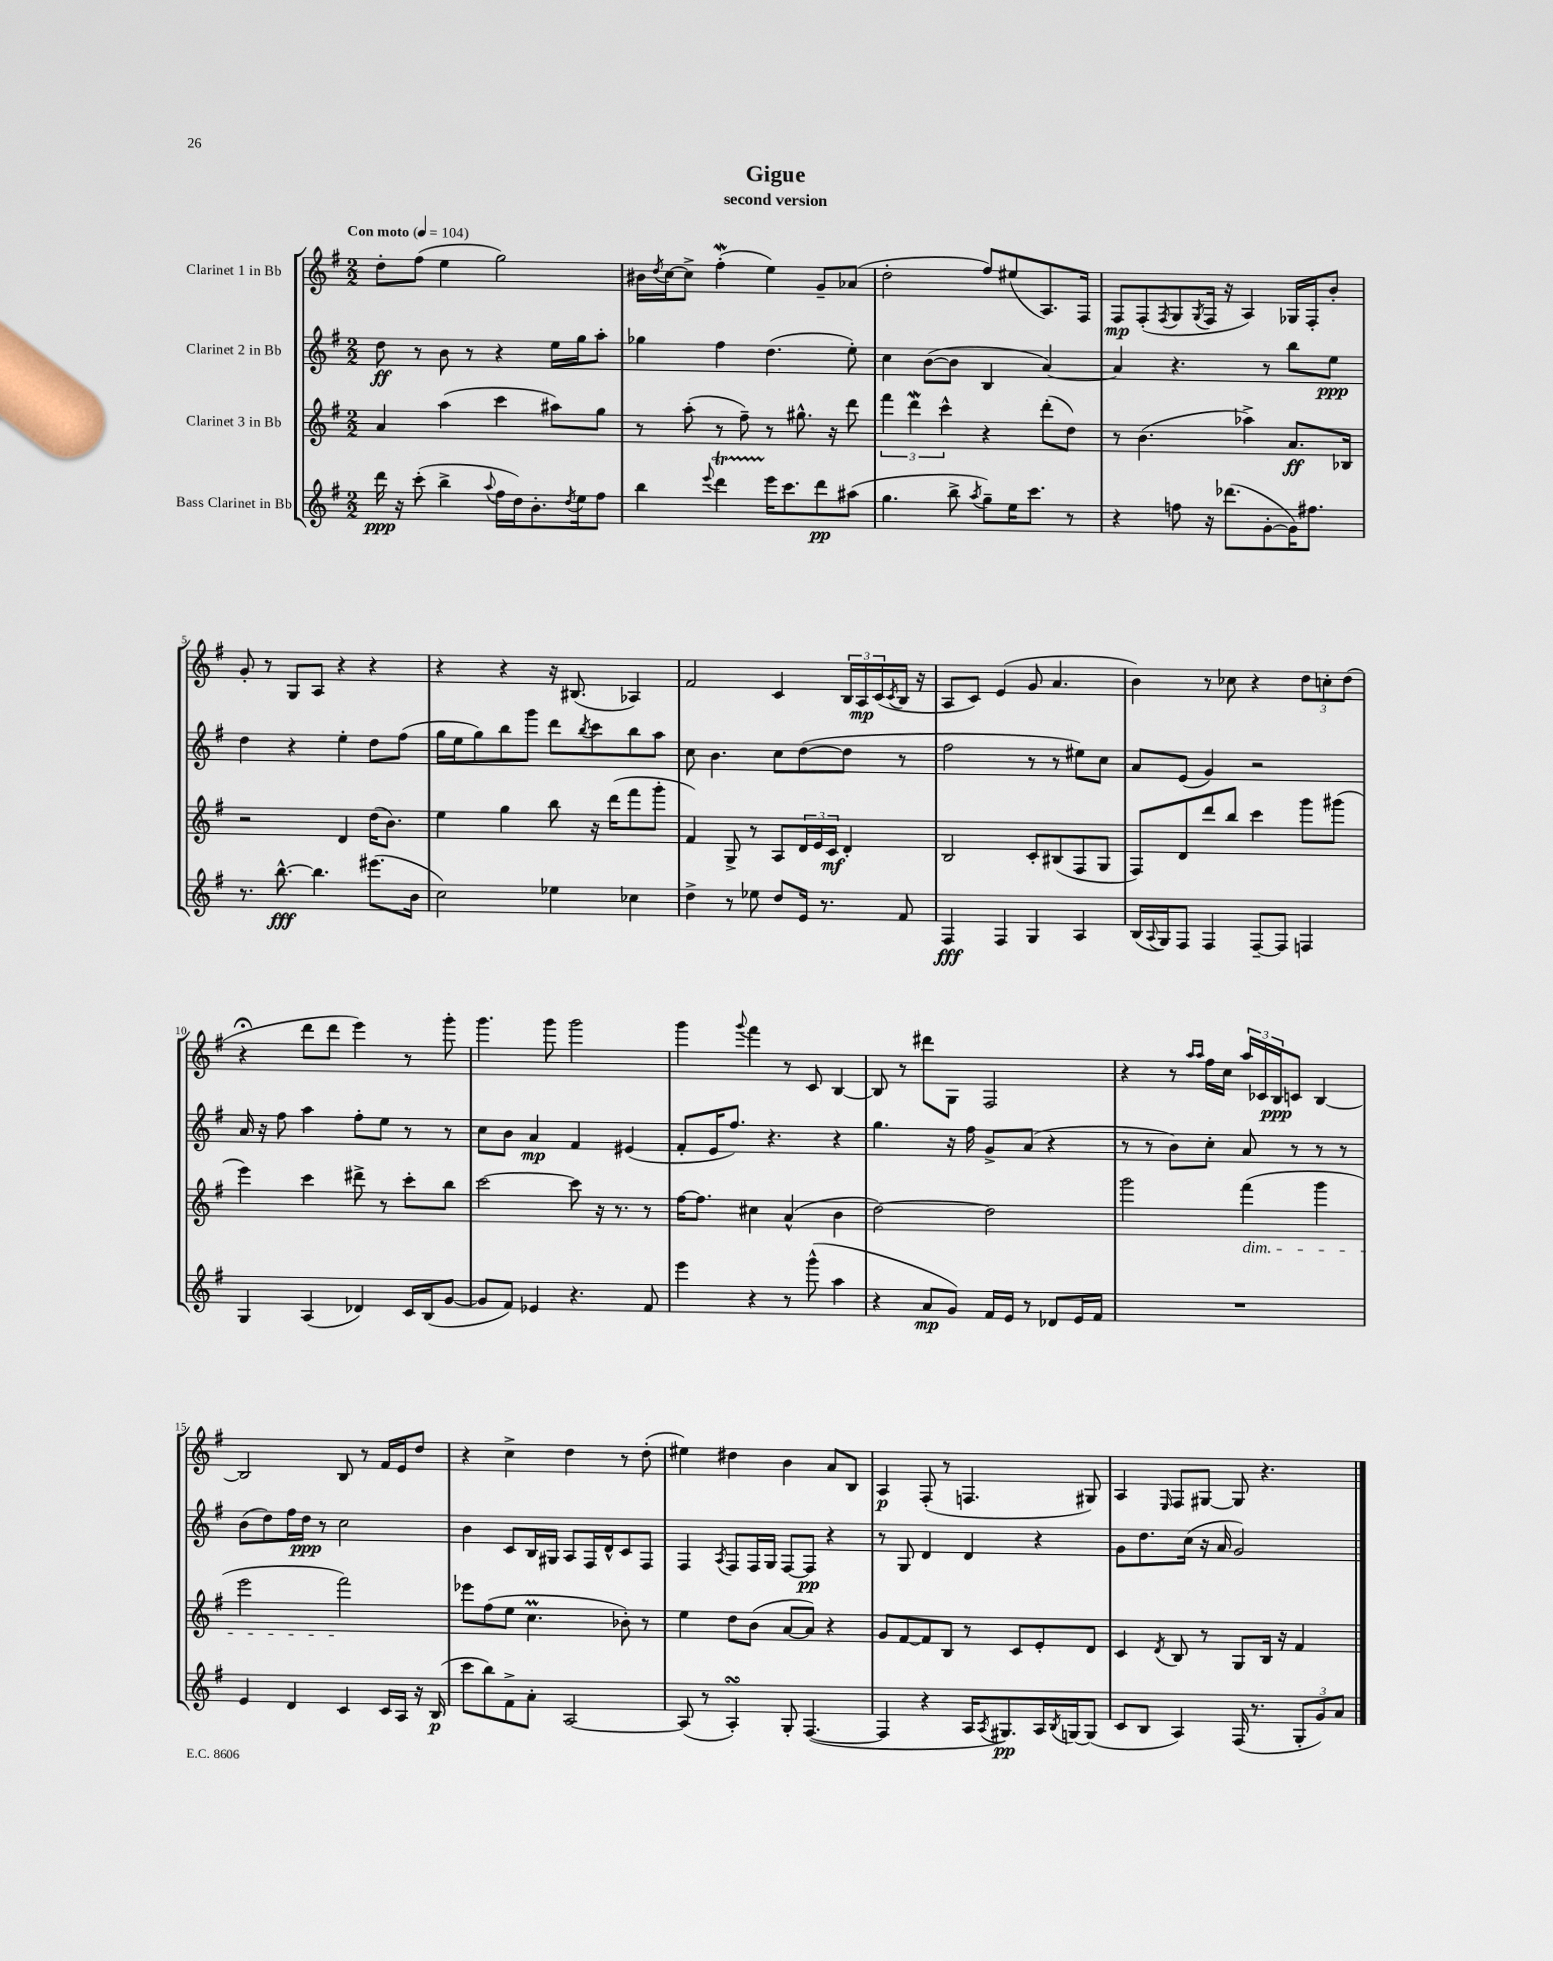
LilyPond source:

\header { title = "Gigue" subtitle = "second version" }
<<
\new StaffGroup <<
\new Staff = "s0" \with { instrumentName = "Clarinet 1 in Bb" } {
    \clef treble \key g \major \numericTimeSignature \time 2/2 \tempo "Con moto" 4 = 104
    d''8-. fis''8( e''4 g''2) |
    bis'16 \acciaccatura { d''8 } c''16~ c''8-> fis''4-.\mordent( e''4) g'8-- aes'8( |
    d''2-. fis''8) eis''8( a8.) fis16 |
    fis8\mp fis8-.( \acciaccatura { fis8 } g8 \acciaccatura { g8 } fis16 r16 a4) ges16 fis16-. b'8-. |
    g'8-. r8 g8 a8 r4 r4 |
    r4 r4 r16 bis8.( aes4) |
    fis'2 c'4 \tuplet 3/2 { b16 a16\mp c'16( } \acciaccatura { c'8 } b16 r16 |
    a8 c'8) e'4( g'8 a'4. |
    b'4) r8 ces''8 r4 \tuplet 3/2 { d''8 c''8-. d''8( } |
    r4\fermata d'''8 d'''8 e'''4) r8 g'''8-. |
    g'''4. g'''8 g'''2 |
    g'''4 \appoggiatura { g'''8 } fis'''4 r8 c'8 b4~ |
    b8 r8 dis'''8 g8 fis2 |
    r4 r8 \grace { a''16 a''16 } fis''16 c''16 \tuplet 3/2 { a''16 ces'16 b16\ppp } c'8 b4~ |
    b2 b8 r8 fis'16 e'16 d''8 |
    r4 c''4-> d''4 r8 d''8-.( |
    eis''4) dis''4 b'4 a'8 b8 |
    a4\p fis8-.( r8 f4. gis8) |
    a4 \grace { e16 } fis8 gis8~ gis8 r4. \bar "|." |
}
\new Staff = "s1" \with { instrumentName = "Clarinet 2 in Bb" } {
    \clef treble \key g \major \numericTimeSignature \time 2/2
    d''8\ff r8 b'8 r8 r4 e''16 g''16 a''8-. |
    ges''4 fis''4 d''4.( e''8-.) |
    c''4 b'8~( b'8 b4 a'4~) |
    a'4 r4. r8 b''8 e''8\ppp |
    d''4 r4 e''4-. d''8 fis''8( |
    g''16 e''16 g''8) b''8 g'''8 d'''8 \acciaccatura { b''8 } c'''8 b''8 a''8 |
    c''8 b'4. c''8 d''8~( d''8 r8 |
    fis''2 r8 r8 eis''8) c''8 |
    a'8 e'8( g'4) r2 |
    a'16 r16 fis''8 a''4 fis''8-. e''8 r8 r8 |
    c''8 b'8 a'4\mp fis'4 eis'4( |
    fis'8-. e'16 fis''8.) r4. r4 |
    g''4. r16 fis''16 g'8-> a'8( r4 |
    r8 r8 b'8) c''8-. a'8 r8 r8 r8 |
    b'8( d''8) fis''16 d''16\ppp r8 c''2 |
    b'4 c'8 b16 gis16 a8 fis16 d'16-^ c'8 fis8 |
    fis4 \acciaccatura { a8 } fis8 fis16 g16 fis8~ fis8\pp r4 |
    r8 g8 d'4 d'4 r4 |
    g'8 d''8. c''16( r16 a'16 g'2) \bar "|." |
}
\new Staff = "s2" \with { instrumentName = "Clarinet 3 in Bb" } {
    \clef treble \key g \major \numericTimeSignature \time 2/2
    a'4 a''4( c'''4 ais''8) g''8 |
    r8 a''8-.( r8 fis''8--) r8 gis''8.-^ r16 d'''8 |
    \tuplet 3/2 { fis'''4 d'''4\mordent c'''4-^ } r4 d'''8-.( d''8) |
    r8 b'4.( aes''4->) a'8.\ff bes16 |
    r2 d'4 d''16( b'8.) |
    e''4 g''4 b''8 r16 d'''16( fis'''8 g'''8-. |
    fis'4) g8-> r8 a8 \tuplet 3/2 { d'16 e'16 c'16\mf } d'4-. |
    b2 c'8-. bis8( fis8 g8 |
    fis8) d'8 d'''8 b''8 c'''4 g'''8 gis'''8( |
    e'''4) c'''4 dis'''8-> r8 c'''8-. b''8 |
    c'''2~ c'''8 r16 r8. r8 |
    fis''16~ fis''8. cis''4 a'4-^( b'4 |
    d''2~) d''2 |
    g'''2 fis'''4\dim( g'''4 |
    e'''2 fis'''2\!) |
    ees'''8 fis''8( e''8 c''4.\prall bes'8-.) r8 |
    e''4 d''8 b'8( a'8~ a'8) r4 |
    g'8 fis'8~ fis'8 b8 r8 c'8 e'8-. d'8 |
    c'4 \acciaccatura { d'8 } b8 r8 g8 b16 r16 fis'4 \bar "|." |
}
\new Staff = "s3" \with { instrumentName = "Bass Clarinet in Bb" } {
    \clef treble \key g \major \numericTimeSignature \time 2/2
    d'''16\ppp r16 c'''8-.( b''4-> \appoggiatura { a''8 } fis''16 d''16) b'8.-. \acciaccatura { d''8 } e''16 fis''8 |
    b''4 \appoggiatura { e'''8 } d'''4\startTrillSpan e'''16\stopTrillSpan c'''8. d'''8\pp ais''8( |
    g''4. b''8-> \acciaccatura { a''8 } g''8--) e''16 c'''8. r8 |
    r4 f''8 r16 des'''8.( g'8~-. g'16) fis''8. |
    r8. b''8.~-^\fff b''4. eis'''8.( b'16 |
    c''2) ees''4 ces''4 |
    d''4-> r8 ees''8 d''8 e'16 r8. fis'8 |
    fis4\fff fis4 g4 a4 |
    b16( \appoggiatura { a8 } g16) fis8 fis4 fis8~-- fis8 f4 |
    g4 a4( des'4) c'16 b16( g'8~ |
    g'8 fis'8) ees'4 r4. fis'8 |
    e'''4 r4 r8 g'''8-^( a''4 |
    r4 a'8\mp g'8) fis'16 e'16 r8 des'8 e'16 fis'16 |
    R1 |
    e'4 d'4 c'4 c'16 a16 r16 b16\p( |
    c'''8 b''8) fis'8-> a'8-. a2~ |
    a8( r8 a4-.\turn) g8-. fis4.~( |
    fis4 r4 a16 \acciaccatura { a8 } gis8.\pp) a16 \acciaccatura { b8 } g16~ g8( |
    c'8 b8 a4) fis16( r8. \tuplet 3/2 { g8-. g'8) a'8 } \bar "|." |
}
>>
>>
